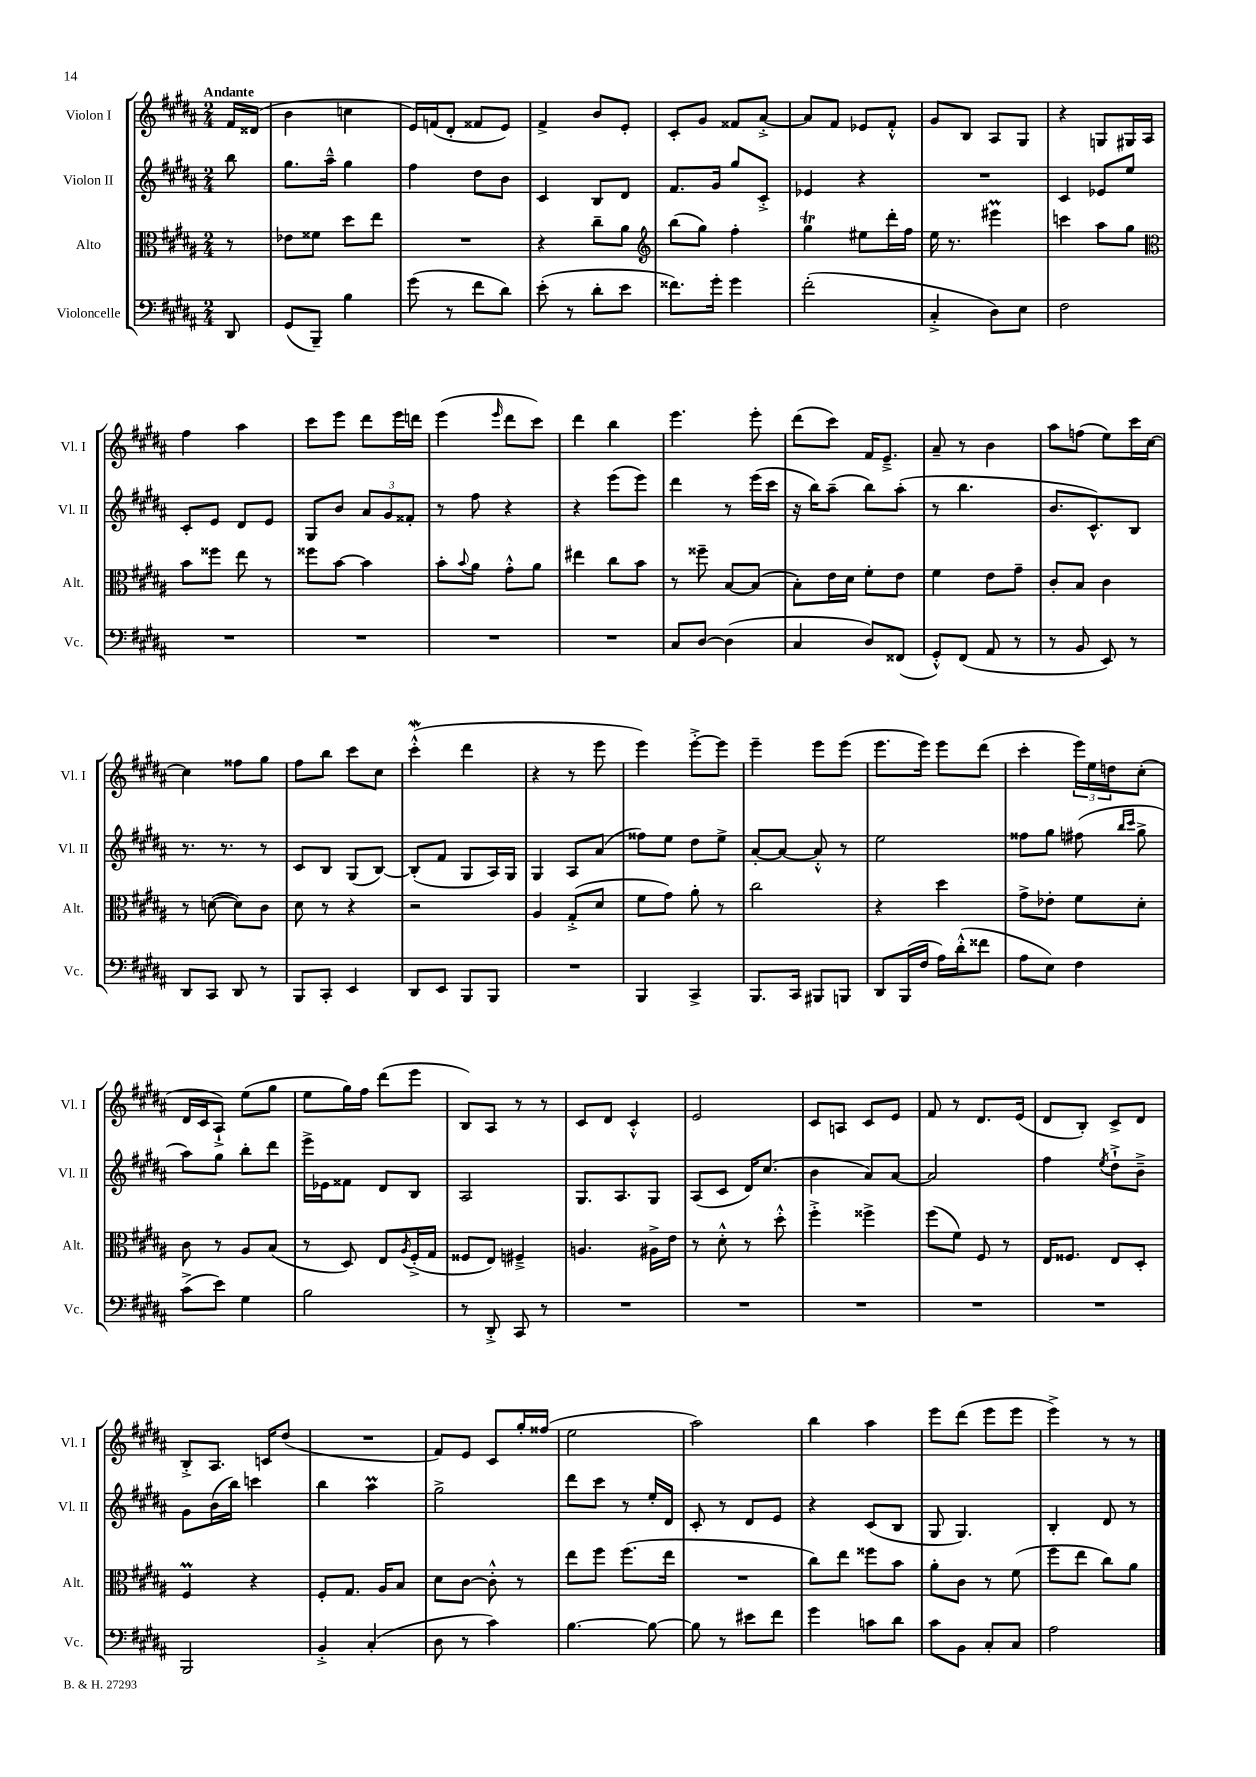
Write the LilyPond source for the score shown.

<<
\new StaffGroup <<
\new Staff = "s0" \with { instrumentName = "Violon I" shortInstrumentName = "Vl. I" } {
    \clef treble \key b \major \numericTimeSignature \time 2/4 \partial 8 \tempo "Andante"
    fis'16 disis'16( |
    b'4 c''4 |
    e'16) f'16( dis'8-. fisis'8 e'8) |
    fis'4-> b'8 e'8-. |
    cis'8-. gis'8 fisis'8 ais'8~-.-> |
    ais'8 fis'8 ees'8 fis'8-.-^ |
    gis'8 b8 ais8 gis8 |
    r4 g8 gis16 ais16 |
    fis''4 ais''4 |
    cis'''8 e'''8 dis'''8 e'''16 d'''16 |
    e'''4( \grace { e'''16 } dis'''8 cis'''8) |
    dis'''4 b''4 |
    e'''4. e'''8-. |
    dis'''8( cis'''8) fis'16 e'8.---> |
    ais'8-- r8 b'4 |
    ais''8 f''8( e''8) cis'''16 cis''16~ |
    cis''4 fisis''8 gis''8 |
    fis''8 b''8 cis'''8 cis''8 |
    cis'''4-.-^\mordent( dis'''4 |
    r4 r8 e'''8 |
    e'''4) e'''8~-.-> e'''8 |
    e'''4-- e'''8 e'''8( |
    e'''8. e'''16) e'''8 dis'''8( |
    cis'''4-. \tuplet 3/2 { e'''16) e''16 d''16 } cis''8-.( |
    dis'16 cis'16 ais8-!->) e''8( gis''8 |
    e''8 gis''16) fis''16 dis'''8( e'''8 |
    b8) ais8 r8 r8 |
    cis'8 dis'8 cis'4-.-^ |
    e'2 |
    cis'8 a8 cis'8 e'8 |
    fis'8 r8 dis'8. e'16( |
    dis'8 b8-.) cis'8-> dis'8 |
    b8-.-> ais8. c'16 dis''8( |
    R2 |
    fis'8) e'8 cis'8 gis''16-. fisis''16( |
    e''2 |
    ais''2) |
    b''4 ais''4 |
    e'''8 dis'''8( e'''8 e'''8 |
    e'''4->) r8 r8 \bar "|." |
}
\new Staff = "s1" \with { instrumentName = "Violon II" shortInstrumentName = "Vl. II" } {
    \clef treble \key b \major \numericTimeSignature \time 2/4 \partial 8
    b''8 |
    gis''8. ais''16---^ gis''4 |
    fis''4 dis''8 b'8 |
    cis'4 b8 dis'8 |
    fis'8. gis'16 gis''8 cis'8-.-> |
    ees'4 r4 |
    R2 |
    cis'4 ees'8 e''8 |
    cis'8-. e'8 dis'8 e'8 |
    gis8 b'8 \tuplet 3/2 { ais'8 gis'8 fisis'8-. } |
    r8 fis''8 r4 |
    r4 e'''8( e'''8) |
    dis'''4 r8 e'''16( cis'''16 |
    r16 b''16) ais''8--( b''8) ais''8-.( |
    r8 b''4. |
    b'8. cis'8.-^) b8 |
    r8. r8. r8 |
    cis'8 b8 gis8( b8~) |
    b8-.( fis'8 gis8 ais16) gis16 |
    gis4 ais8 ais'8( |
    fisis''8) e''8 dis''8 e''8-> |
    ais'8~-. ais'8~ ais'8-.-^ r8 |
    e''2 |
    fisis''8 gis''8 fis''8( \grace { b''16 cis'''16 } gis''8-> |
    ais''8) gis''8 b''8-. dis'''8 |
    e'''16-> ees'16 fisis'8 dis'8 b8 |
    ais2 |
    gis8. ais8. gis8 |
    ais8( cis'8 dis'16) cis''8.( |
    b'4 ais'8) ais'8~ |
    ais'2 |
    fis''4 \acciaccatura { e''8 } dis''8-!-> b'8---> |
    gis'8 b'16( b''16) c'''4 |
    b''4 ais''4\prall |
    gis''2-> |
    dis'''8 cis'''8 r8 e''16-. dis'16 |
    cis'8-. r8 dis'8 e'8 |
    r4 cis'8( b8 |
    gis8 gis4.) |
    b4-. dis'8 r8 \bar "|." |
}
\new Staff = "s2" \with { instrumentName = "Alto" shortInstrumentName = "Alt." } {
    \clef alto \key b \major \numericTimeSignature \time 2/4 \partial 8
    r8 |
    ees'8 fisis'8 dis''8 e''8 |
    R2 |
    r4 cis''8-- ais'8 |
    \clef treble b''8( gis''8) fis''4-. |
    gis''4\trill eis''8 dis'''16-. fis''16 |
    e''16 r8. eis'''4\prall |
    c'''4 ais''8 gis''8 |
    \clef alto b'8 fisis''8 e''8 r8 |
    fisis''8 b'8~ b'4 |
    b'8-. \appoggiatura { b'8 } ais'8 gis'8-.-^ ais'8 |
    eis''4 cis''8 b'8 |
    r8 fisis''8-- b8~ b8( |
    b8-.) e'16 dis'16 fis'8-. e'8 |
    fis'4 e'8 gis'8-- |
    cis'8-. b8 cis'4 |
    r8 d'8~( d'8) cis'8 |
    dis'8 r8 r4 |
    r2 |
    ais4 gis8-.->( dis'8 |
    fis'8 gis'8) ais'8-. r8 |
    cis''2 |
    r4 dis''4 |
    gis'8-> ees'8-. fis'8 dis'8-. |
    cis'8 r8 ais8 b8( |
    r8 dis8) e8 \acciaccatura { ais8 } fis16-.->( gis16 |
    fisis8 e8) fis4---> |
    a4. ais16-> e'16 |
    r8 dis'8-.-^ r8 dis''8-.-^ |
    fis''4-.-> fisis''4-> |
    fis''8( fis'8) fis8 r8 |
    e16 fisis8. e8 dis8-. |
    fis4\prall r4 |
    fis8-. gis8. ais16 b8 |
    dis'8 cis'8~ cis'8-.-^ r8 |
    e''8 fis''8 fis''8.( e''16 |
    R2 |
    cis''8) e''8 fisis''8 b'8 |
    ais'8-. cis'8 r8 fis'8( |
    fis''8 e''8 cis''8) ais'8 \bar "|." |
}
\new Staff = "s3" \with { instrumentName = "Violoncelle" shortInstrumentName = "Vc." } {
    \clef bass \key b \major \numericTimeSignature \time 2/4 \partial 8
    dis,8 |
    gis,8( b,,8--) b4 |
    gis'8( r8 fis'8 dis'8) |
    e'8-.( r8 dis'8-. e'8 |
    fisis'8.) gis'16-. gis'4 |
    fis'2-.( |
    cis4-.-> dis8) e8 |
    fis2 |
    R2 |
    R2 |
    R2 |
    R2 |
    cis8 dis8~ dis4( |
    cis4 dis8) fisis,8( |
    gis,8-.-^) fis,8( ais,8 r8 |
    r8 b,8 e,8) r8 |
    dis,8 cis,8 dis,8 r8 |
    b,,8 cis,8-. e,4 |
    dis,8 e,8 b,,8 b,,8 |
    R2 |
    b,,4 cis,4-> |
    b,,8. cis,16 bis,,8 b,,8 |
    dis,8 b,,16( fis16 ais16) dis'16-.-^( fisis'8 |
    ais8 e8) fis4 |
    cis'8->( e'8) gis4 |
    b2 |
    r8 dis,8-.-> cis,8 r8 |
    R2 |
    R2 |
    R2 |
    R2 |
    R2 |
    b,,2 |
    b,4-.-> cis4-.( |
    dis8 r8 cis'4) |
    b4.~ b8~ |
    b8 r8 eis'8 fis'8 |
    gis'4 c'8 dis'8 |
    cis'8 b,8 cis8-. cis8 |
    ais2 \bar "|." |
}
>>
>>
\layout { \context { \Score \remove "Bar_number_engraver" } }
